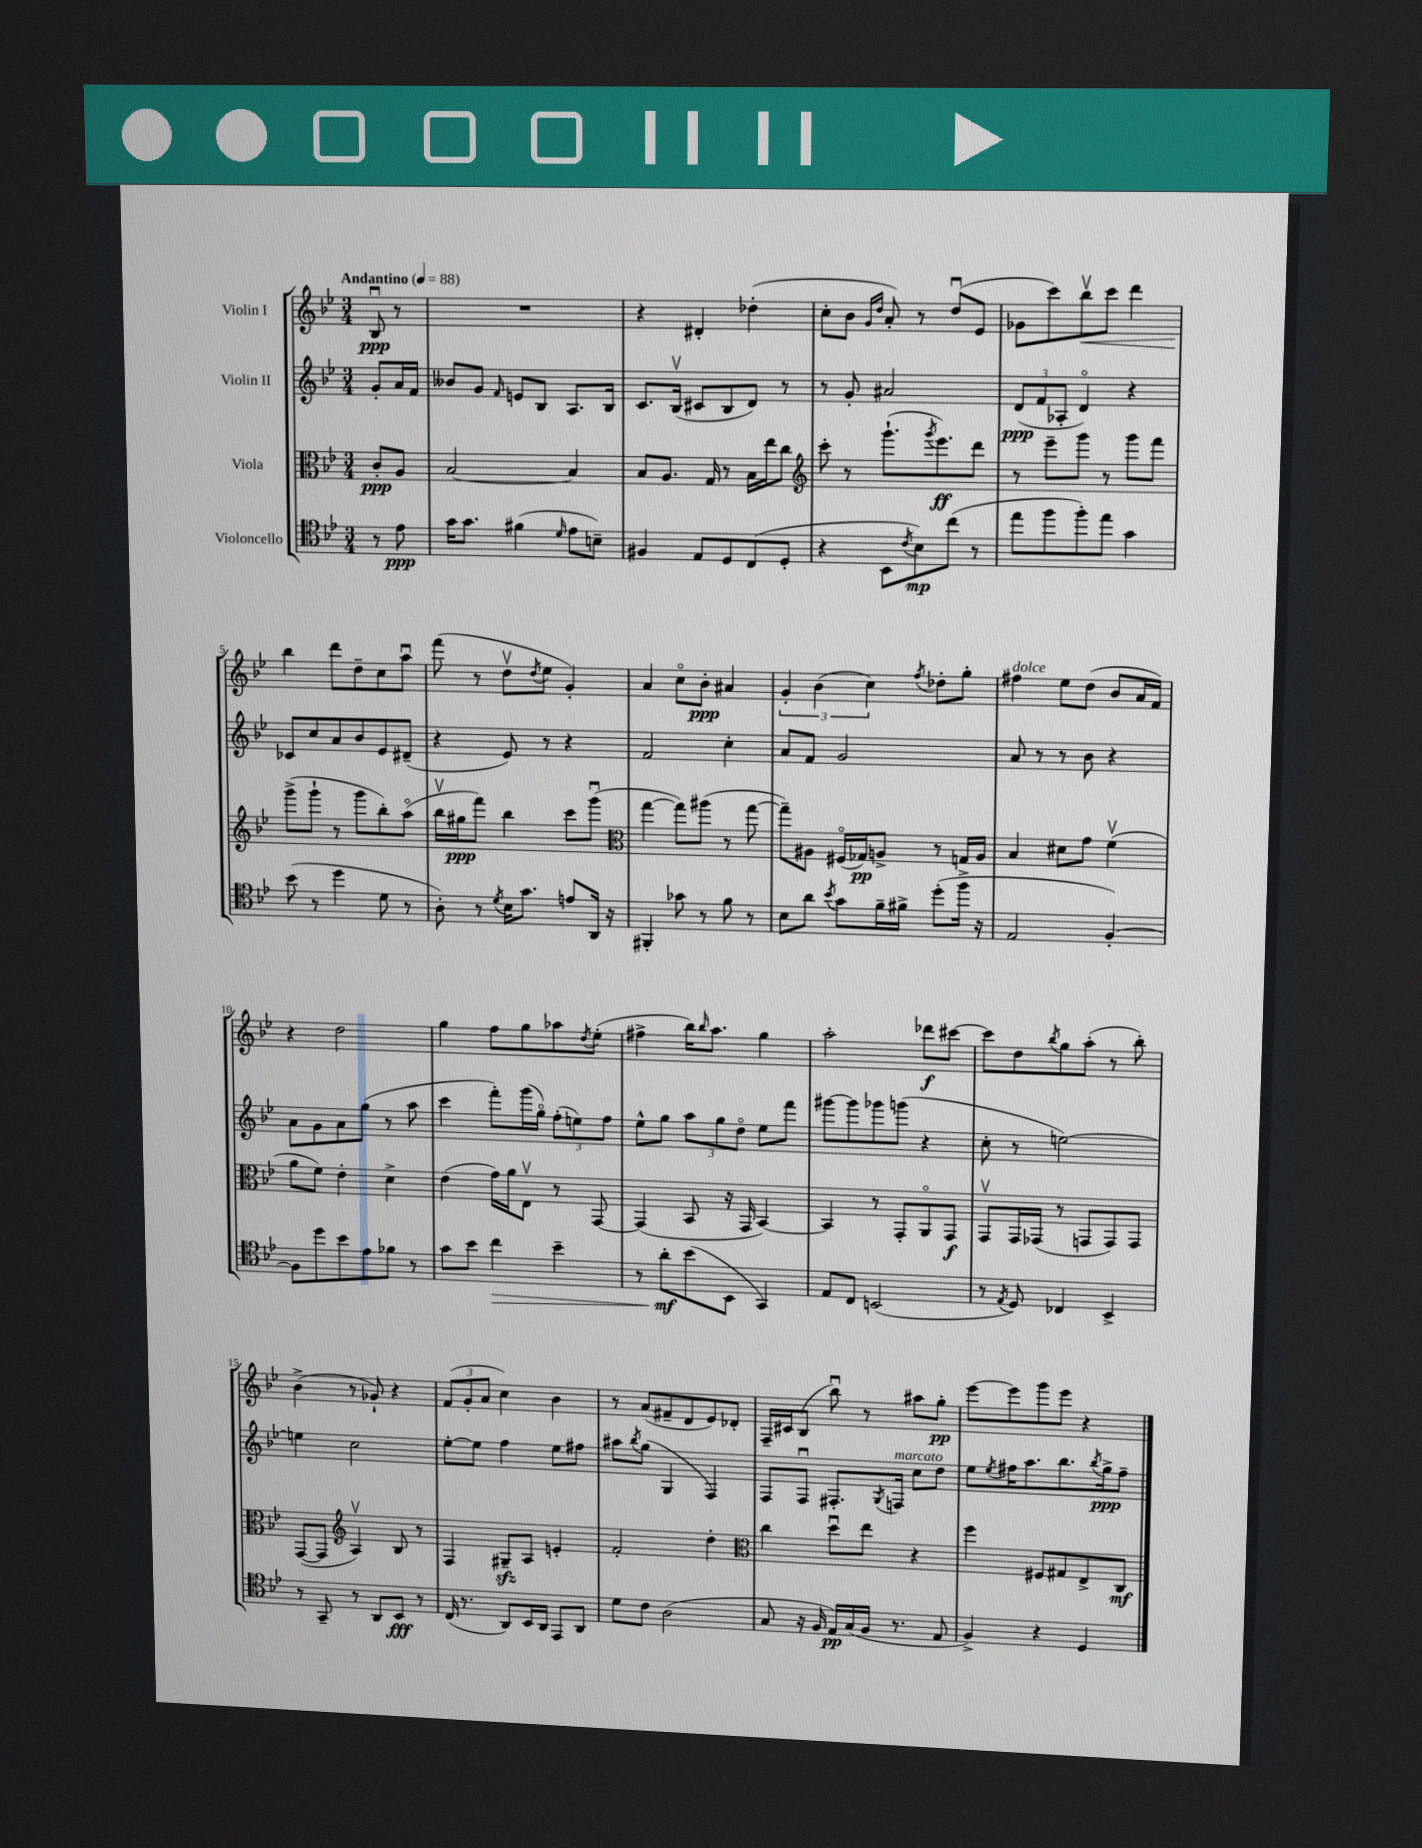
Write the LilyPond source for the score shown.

<<
\new StaffGroup <<
\new Staff = "s0" \with { instrumentName = "Violin I" } {
    \clef treble \key bes \major \numericTimeSignature \time 3/4 \partial 4 \tempo "Andantino" 4 = 88
    bes8\downbow\ppp r8 |
    R2. |
    r4 dis'4-. des''4-.( |
    c''8-. bes'8 \grace { g'16 d''16 } a'8-.) r8 d''8\downbow( ees'8 |
    ges'8 c'''8) bes''8\upbow\< c'''8 d'''4 |
    bes''4\! d'''8 d''8-- c''8 a''8\downbow |
    f'''8( r8 d''8\upbow \acciaccatura { d''8 } ees''8 g'4-.) |
    a'4 c''8\flageolet bes'8-.\ppp ais'4 |
    \tuplet 3/2 { g'4-. bes'4( c''4) } \acciaccatura { f''8 } des''8-. g''8-. |
    fis''4^\markup { \italic "dolce" } ees''8 d''8( bes'8 a'16 f'16) |
    r4 d''2 |
    g''4 f''8 g''8 aes''8 \acciaccatura { d''8 } ees''8-.( |
    fis''4-> bes''16) \grace { bes''16 } a''8. g''4 |
    a''2-. des'''8\f cis'''8~ |
    cis'''8 d''8 \acciaccatura { bes''8 } g''8 a''8-.( r8 bes''8-.) |
    bes'4->( r8 ges'8-!) r4 |
    \tuplet 3/2 { f'8( g'8-. a'8 } c''4) bes'4 |
    r8 a'8( fis'8-- d'8 ees'8) des'8-. |
    f16-- cis'16 bes8( bes''8\downbow) r8 ais''8 g''8-.\pp |
    ees'''8~ ees'''8 g'''8 ees'''8 r4 \bar "|." |
}
\new Staff = "s1" \with { instrumentName = "Violin II" } {
    \clef treble \key bes \major \numericTimeSignature \time 3/4 \partial 4
    g'8-. a'16 f'16 |
    beses'8 g'8 \grace { f'16 } e'8 bes8 a8. bes16 |
    c'8. bes16\upbow( cis'8 bes8 d'8) r8 |
    r8 g'8-. ais'2 |
    \tuplet 3/2 { d'8\ppp( f'8 aes8-. } d'4\flageolet) r4 |
    ces'8 c''8 a'8 bes'8 ees'8 dis'8--( |
    r4 ees'8) r8 r4 |
    f'2 c''4-. |
    a'8 f'8 g'2 |
    a'8 r8 r8 bes'8 r4 |
    a'8 g'8 a'8 g''8( r8 a''8 |
    c'''4 f'''8-.) g'''16( g''16\flageolet) \tuplet 3/2 { f''8-.( e''8) f''8 } |
    ees''8-^ g''8 \tuplet 3/2 { a''8 g''8 d''8\flageolet } ees''8 f'''8 |
    gis'''8~ gis'''8 ges'''8 g'''8( r4 |
    c''8-. r8 e''2~) |
    e''4 c''2 |
    ees''8~-. ees''8 f''4 ees''8 fis''8 |
    ais''8 \acciaccatura { bes''8 } g''8( g4 f4) |
    f8 f8\downbow fis8.-. \acciaccatura { g8 } f16^\markup { \italic "marcato" } c''8 d''8 |
    ees''8 \acciaccatura { ees''8 } fis''16 a''8. bes''8. \acciaccatura { bes''8 } g''16->\ppp fis''8-- \bar "|." |
}
\new Staff = "s2" \with { instrumentName = "Viola" } {
    \clef alto \key bes \major \numericTimeSignature \time 3/4 \partial 4
    c'8-.\ppp a8 |
    bes2~ bes4 |
    bes8 a8. g16 r8 bes16 ees''16 c''8 |
    \clef treble c'''8-. r8 g'''8.-!( \acciaccatura { g'''8 } ees'''8.\ff) d'''8 |
    r8 ees'''8-- g'''8 r8 g'''8 f'''8 |
    g'''8->( g'''8-! r8 g'''8 bes''8-.) a''8\flageolet( |
    bes''16\upbow gis''16\ppp f'''8) bes''4 c'''8 g'''8\downbow( |
    \clef alto g''4~ g''8) ais''8( r8 g''8~ |
    g''8--) ais8 fis16\flageolet( ges16\pp) a8-> r8 g16 a16 |
    bes4 dis'8 g'8 f'4\upbow( |
    a'8 f'8) ees'4-. d'4-> |
    ees'4( g'16) a'16 ees8\upbow r8 g,8~ |
    g,4( bes,8 r16 g,16 bes,4~) |
    bes,4 r8 g,8-. a,8\flageolet g,8\f |
    g,8\upbow g,16 ges,16( r8 g,8 g,8) g,8 |
    g,8~( g,8 \clef treble a4\upbow) bes8 r8 |
    f4 gis8--\sfz a8 e'4-. |
    f'2-. d''4-. |
    \clef alto c''4 d''8\downbow ees''8 r4 |
    f''4 fis8 gis8 ees8-> c8\mf \bar "|." |
}
\new Staff = "s3" \with { instrumentName = "Violoncello" } {
    \clef tenor \key bes \major \numericTimeSignature \time 3/4 \partial 4
    r8 ees'8\ppp |
    g'16 g'8. fis'4( \grace { d'16 } ees'8 b8--) |
    fis4 ees8 d8 c8( d8-. |
    r4 bes,8 \acciaccatura { c'8 } bes8\mp) c''8( r8 |
    ees''8 f''8 f''8-.) ees''8 g'4 |
    bes'8( r8 d''4 d'8 r8 |
    a8-.) r8 \acciaccatura { d'8 } bes16 g'8. e'8 a,16 r16 |
    fis,4-. ges'8 r8 f'8 r8 |
    bes8 a'8 \acciaccatura { bes'8 } g'8 f'16-- fis'16-> d''8-.( f''16-> r16 |
    ees2 f4~-.) |
    f8 d''8 bes'8 ees'8 fes'8 r8 |
    g'8 bes'8 c''4\> bes'4-- |
    r8 a'8-.\mf\! bes'8( bes,8 g,4) |
    ees8 c8 b,2( |
    r8 \acciaccatura { ees8 } d8) ces4 bes,4-> |
    r8 g,8-- r8 a,8 bes,8\fff r8 |
    c16( r8. a,8) bes,16 a,16 ees,8 a,8 |
    d'8 c'8 a2( |
    g8 r16 f16 ees16\pp) g16( f16 r8. ees8 |
    f4->) r4 d4 \bar "|." |
}
>>
>>
